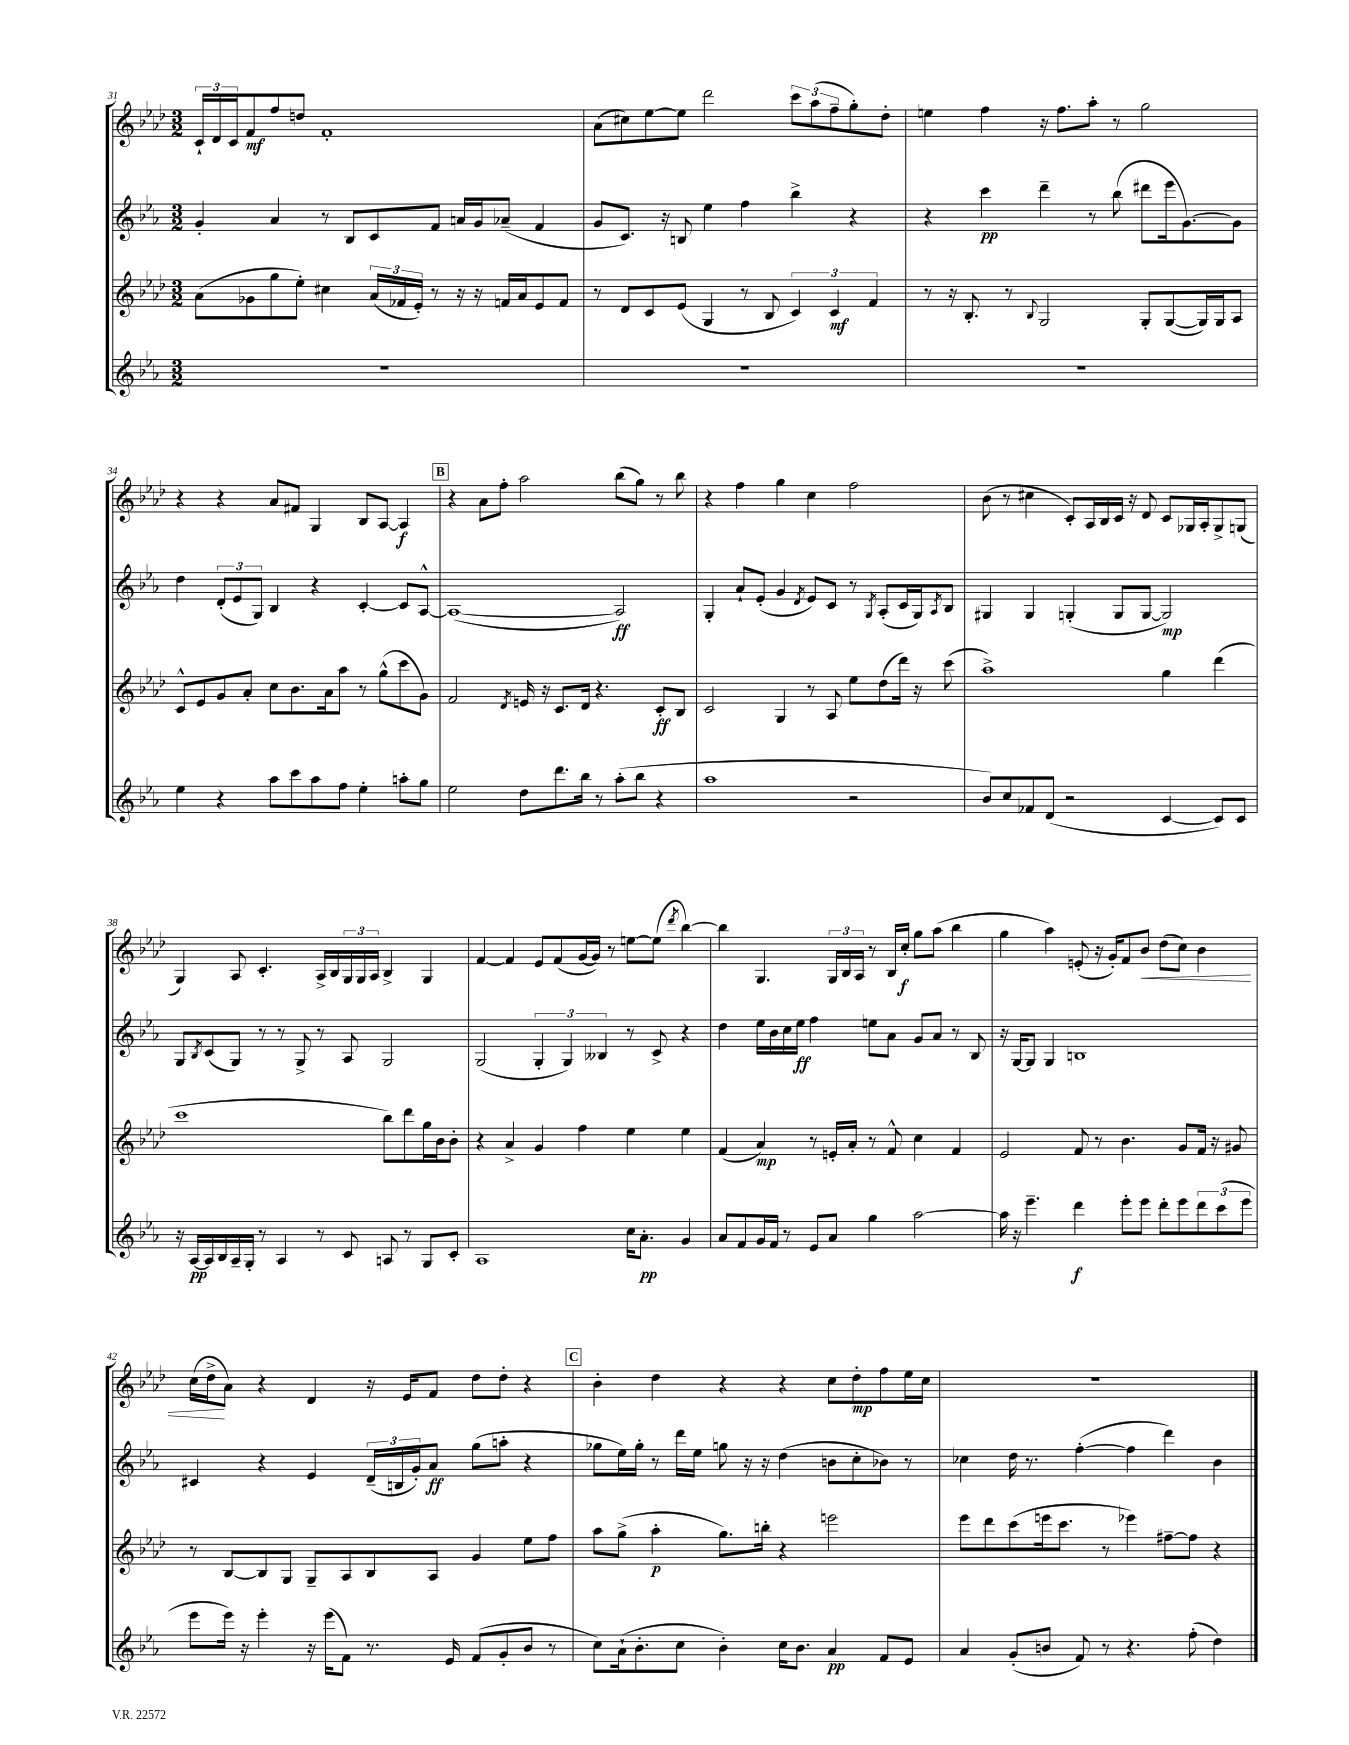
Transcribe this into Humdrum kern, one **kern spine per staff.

**kern	**kern	**kern	**kern
*staff4	*staff3	*staff2	*staff1
*clefG2	*clefG2	*clefG2	*clefG2
*k[b-e-a-]	*k[b-e-a-d-]	*k[b-e-a-]	*k[b-e-a-d-]
*M3/2	*M3/2	*M3/2	*M3/2
1.r	(8a-	4g'	24c`
.	.	.	24d-
.	.	.	24c
.	8g-	.	8f
.	8gg	4a-	8ff
.	8ee-')	.	8dd
.	4cc#	8r	1f'
.	.	8B-	.
.	(24a-	8c	.
.	24f-	.	.
.	24e-')	.	.
.	8r	8f	.
.	16r	16a	.
.	16r	16g	.
.	16f	(8a-~	.
.	16a-	.	.
.	8e-	4f	.
.	8f	.	.
=	=	=	=
1.r	8r	8g	(8a-
.	8d-	8.c)	8cc#)
.	8c	.	[8ee-
.	.	16r	.
.	(8e-	8B	8ee-]
.	4G	4ee-	2ddd-
.	8r	4ff	.
.	8B-	.	.
.	6c)	4bb-^	12ccc
.	.	.	(12aa-
.	6c	.	12ff~
.	.	4r	8gg')
.	6f	.	.
.	.	.	8dd-'
=	=	=	=
1.r	8r	4r	4ee
.	16r	.	.
.	8.B-'	.	.
.	.	4ccc	4ff
.	8r	.	.
.	8qqB-	.	.
.	2G	4ddd~	16r
.	.	.	8.ff
.	.	8r	8aa-'
.	.	(8bb-	8r
.	8G'	8ddd#	2gg
.	([8G	16eee-	.
.	.	[8.g)	.
.	16G])	.	.
.	16G	.	.
.	8A-	8g]	.
=	=	=	=
4ee-	8c^^	4dd	4r
.	8e-	.	.
4r	8g	(12d'	4r
.	.	12e-	.
.	8a-'	.	.
.	.	12G)	.
8aa-	8cc	4B-	8a-
8ccc	8.b-	.	8f#
8aa-	.	4r	4G
.	16a-	.	.
8ff	8aa-	.	.
4ee-'	8r	[4c'	8B-
.	(8gg^^	.	[8A-
8aa'	8ccc	8c]	4A-]
8gg	8g)	[8A-^^	.
=	=	=	=
2ee-	2f	(1A-_	4r
.	.	.	8a-
.	.	.	8ff'
.	8qd-	.	.
8dd	16e	.	2aa-
.	16r	.	.
8.ddd	8.c	.	.
16bb-	16d-	.	.
8r	4.r	.	.
(8aa-'	.	2A-])	(8bb-
8bb-	.	.	8gg)
4r	8c'	.	8r
.	8B-	.	8bb-
=	=	=	=
1aa-	2c	4G'	4r
.	.	8a-`	4ff
.	.	(8e-'	.
.	4G	4g	4gg
.	.	8qd	.
.	8r	8e-)	4cc
.	8A-	8c	.
2r	8ee-	8r	2ff
.	.	8qG	.
.	(8dd-	(8A-'	.
.	16ddd-)	16c	.
.	16r	16G)	.
.	.	8qA-	.
.	(8ccc	8B-	.
=	=	=	=
8b-)	1aa-^)	4G#	(8b-
8cc	.	.	8r
8f-	.	4G#	4cc#
(8d	.	.	.
2r	.	(4G'	8c')
.	.	.	16A-
.	.	.	16B-
.	.	8G	16c
.	.	.	16r
.	.	[8G	8d-
[4c	4gg	2G])	8c
.	.	.	16G-
.	.	.	16A-'
8c])	(4ddd-	.	8G-^
8c	.	.	(8G
=	=	=	=
16r	1ccc	8G	4G)
[16A-	.	.	.
.	.	8qB-	.
16A-]	.	(8c	.
16B-	.	.	.
16A-~	.	8G)	8A-
16G'	.	.	.
8r	.	8r	4.c'
4A-	.	8r	.
.	.	8G^	.
8r	.	8r	16A-^
.	.	.	16B-
8c	.	8A-	24G
.	.	.	24G
.	.	.	24A-
8A	8bb-)	2G	4B-^
8r	8ddd-	.	.
8G	16gg	.	4G
.	16b-	.	.
8c'	8b-'	.	.
=	=	=	=
1A-	4r	(2G	[4f
.	4a-^	.	4f]
.	4g	6G'	8e-
.	.	.	(8f
.	.	6G)	.
.	4ff	.	[16g
.	.	.	16g])
.	.	6B--	.
.	.	.	8r
16cc	4ee-	8r	[8ee
8.a-'	.	.	.
.	.	8c^	(8ee]
.	.	.	8qddd-
4g	4ee-	4r	[4bb-)
=	=	=	=
8a-	(4f	4dd	4bb-]
8f	.	.	.
16g	4a-)	16ee-	4.G
16f	.	16b-	.
8r	.	16cc	.
.	.	16ee-	.
8e-	8r	4ff	.
8a-	16e'	.	24G
.	.	.	24B-
.	16a-'	.	.
.	.	.	24A-
4gg	8r	8ee	8r
.	8f^^	8a-	16B-
.	.	.	16cc'
[2aa-	4cc	8g	8gg
.	.	8a-	(8aa-
.	4f	8r	4bb-
.	.	8B-	.
=	=	=	=
16aa-]	2e-	16r	4gg
16r	.	[16G	.
4.eee-~	.	8G]	.
.	.	4G	4aa-)
4ddd	8f	1B	(8e'
.	8r	.	16r
.	.	.	16g')
8eee-'	4.b-	.	8f
8eee-	.	.	8b-
8ddd'	.	.	(8dd-
8eee-	8g	.	8cc)
12ddd	16f	.	4b-
.	16r	.	.
(12ccc	.	.	.
.	8g#	.	.
12eee-	.	.	.
=	=	=	=
8eee-	8r	4c#	(16cc
.	.	.	16dd-^
16eee-)	[8B-	.	8a-)
16r	.	.	.
4eee-'	8B-]	4r	4r
.	8G	.	.
16r	8G~	4e-	4d-
(16eee-	.	.	.
8f)	8A-	.	.
8.r	8B-	(24d~	16r
.	.	24B	.
.	.	.	16e-
.	.	24g')	.
.	8A-	8a-	8f
16e-	.	.	.
(8f	4g	(8gg	8dd-
8g'	.	8aa'	8dd-'
8b-	8ee-	4r	4r
8r	8ff	.	.
=	=	=	=
8cc)	8aa-	8gg-	4b-'
(16a-`	(8gg^	16ee-)	.
8.b-'	.	16gg-'	.
.	4aa-'	8r	4dd-
8cc	.	16ddd	.
.	.	16ee-	.
4b-')	8.gg)	8gg	4r
.	.	16r	.
.	16bb'	16r	.
16cc	4r	(4dd	4r
8.b-	.	.	.
4a-	2eee	8b	8cc
.	.	8cc'	8dd-'
8f	.	8b-)	8ff
8e-	.	8r	16ee-
.	.	.	16cc
=	=	=	=
4a-	8eee-	4cc-	1.r
.	8ddd-	.	.
(8g'	(8ccc	16dd	.
.	.	8.r	.
8b	16eee	.	.
.	8.ccc	.	.
8f)	.	([4ff'	.
8r	8r	.	.
4.r	4eee-)	4ff]	.
.	[8ff#~	4ddd)	.
(8ff'	8ff#]	.	.
4dd)	4r	4b-	.
==	==	==	==
*-	*-	*-	*-
